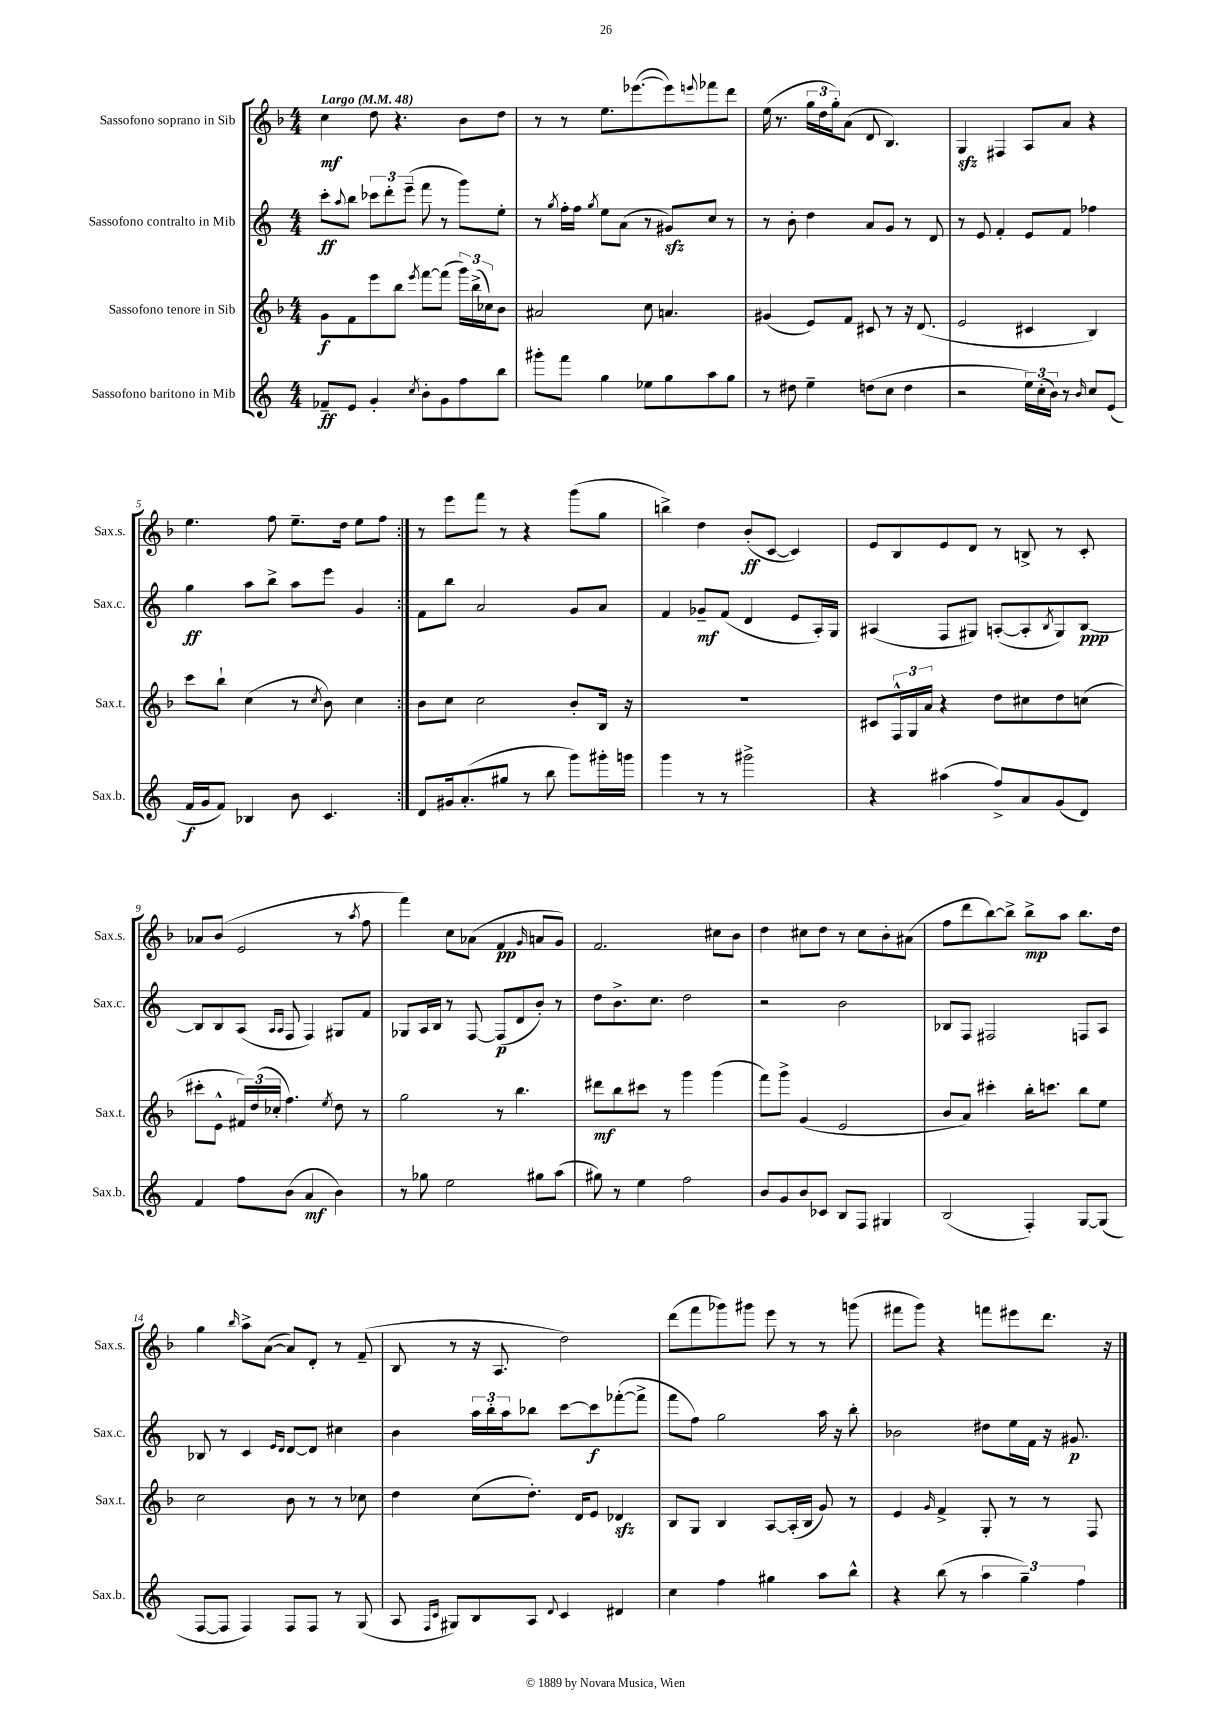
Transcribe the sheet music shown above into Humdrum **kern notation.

**kern	**kern	**kern	**kern
*staff4	*staff3	*staff2	*staff1
*clefG2	*clefG2	*clefG2	*clefG2
*k[]	*k[b-]	*k[]	*k[b-]
*M4/4	*M4/4	*M4/4	*M4/4
*MM48	*MM48	*MM48	*MM48
8f-~	8g	8ccc'	4cc
.	.	8qqaa	.
8e	8f	8bb	.
4g'	8eee	12ccc-	8dd
.	.	12ddd'	.
.	8bb-	.	4.r
.	.	(12eee~	.
8qcc	8qeee	.	.
8b'	[8fff	8fff	.
8g	(8fff]	8r	.
8ff	24ggg)	8ggg)	8b-
.	(24bb-^	.	.
.	24cc-)	.	.
8bb	8b-	8ee'	8dd
=	=	=	=
8ggg#'	2a#	8r	8r
.	.	8qgg	.
8fff	.	16ff'	8r
.	.	16ff	.
.	.	8qgg	.
4gg	.	8ee	8.ee
.	.	(8a	.
.	.	.	([8.eee-
8ee-	8cc	8r	.
8gg	4.a	8g#)	8eee-])
.	.	.	8qqeee
8aa	.	8cc	8fff-
8gg	.	8r	8ddd
=	=	=	=
8r	(4g#	8r	(16ee
.	.	.	8.r
8dd#	.	8b'	.
4ee~	8e)	4dd	24gg
.	.	.	24dd
.	.	.	24gg')
.	8f	.	(8a
(8dd	8c#	8a	8d
8cc	8r	8g	4.B-)
4dd	16r	8r	.
.	(8.d	.	.
.	.	8d	.
=	=	=	=
2r	2e	8r	4G
.	.	8e	.
.	.	4f'	4F#
24ee)	4c#	8e	8A
(24cc'	.	.	.
24b)	.	.	.
8r	.	8f	8a
16qqb	.	.	.
8cc	4B-)	4ff-	4r
(8e	.	.	.
=	=	=	=
16f	8ccc	4gg	4.ee
16g	.	.	.
8f)	8bb-`	.	.
4B-	(4cc	8aa	.
.	.	8bb^	8ff
8b	8r	8aa	8.ee~
.	8qcc	.	.
4.c	8b-)	8eee	.
.	.	.	16dd
.	4cc	4g	8ee
.	.	.	8ff
=:|!	=:|!	=:|!	=:|!
8d	8b-	8f	8r
16g#	8cc	8bb	8eee
(8.a'	.	.	.
.	2cc	2a	8fff
8gg#	.	.	8r
8r	.	.	4r
8bb	.	.	.
8ggg)	8b-'	8g	(8ggg
16ggg#'	16B-	8a	8gg
16ggg	16r	.	.
=	=	=	=
4ggg	1r	4f	4bb^)
8r	.	8g-~	4dd
8r	.	(8f	.
2ggg#^	.	4d	(8b-'
.	.	.	[8c
.	.	8e	4c])
.	.	16A')	.
.	.	16G	.
=	=	=	=
4r	8c#	(4A#	8e
.	24F^^	.	8B-
.	24G	.	.
.	24a	.	.
(4aa#	4r	8F	8e
.	.	8G#)	8d
8ff^)	8dd	([8A'	8r
8a	8cc#	8A']	8B^
.	.	8qB	.
(8g	8dd	8G#)	8r
8d)	(8cc	[8B	8c'
=	=	=	=
4f	8ccc#'	8B]	8a-
.	8e^^	8B	(8b-
8ff	24f#)	(8A	2e
.	(24dd	.	.
.	24cc-'	.	.
.	.	16qqA	.
.	.	16qqA	.
(8b	4.ff)	8F	.
4a	.	4F)	.
.	8qee	.	.
4b)	8dd	8G#	8r
.	.	.	8qaa
.	8r	8f	8ff
=	=	=	=
8r	2gg	8G-	4fff)
8gg-	.	16A	.
.	.	16B	.
2ee	.	8r	8cc
.	.	[8F	(8a-
.	8r	(8F]	4f
.	4.bb-	8d	.
.	.	.	16qqg
8gg#	.	8b')	8a
(8aa	.	8r	8g)
=	=	=	=
8gg#)	8ddd#	8dd	2.f
8r	8bb-	8.b^	.
4ee	8ccc#	.	.
.	.	8.cc	.
.	8r	.	.
2ff	4ggg	2dd	.
.	(4ggg	.	8cc#
.	.	.	8b-
=	=	=	=
8b	8fff)	2r	4dd
8g	8ggg^	.	.
8b	(4g	.	8cc#
8c-	.	.	8dd
8B	2e	2b	8r
8F	.	.	8cc#
4G#	.	.	8b-'
.	.	.	(8a#
=	=	=	=
(2B	8b-	8B-	8ff
.	8a)	8F	8ddd
.	4ccc#'	2F#	[8bb-)
.	.	.	8bb-^]
4F')	16bb-'	.	8bb-^
.	8.ccc	.	.
.	.	.	8aa
[8G	8bb-	8F	8.bb-
(8G]	8ee	8A	.
.	.	.	16dd
=	=	=	=
[8F	2cc	8B-	4gg
8F]	.	8r	.
.	.	.	16qqbb-
4F)	.	4c	8aa^
.	.	.	([8a
.	.	16qqe	.
.	.	16qqd	.
8F	8b-	[8d	8a])
8F	8r	8d]	8d'
8r	8r	4cc#	8r
(8G	8cc-	.	(8f~
=	=	=	=
8A	4dd	4b	8B-
16qqF	.	.	.
16qqc	.	.	.
8G#)	.	.	8r
8B	(8cc	24aa	16r
.	.	24bb'	.
.	.	.	8.A
.	.	24aa	.
8A	8.dd')	8bb-	.
8qqd	.	.	.
4c	.	[8ccc	2dd)
.	16d	.	.
.	8e	8ccc]	.
4d#	4d-	([8fff-'	.
.	.	8fff-^]	.
=	=	=	=
4cc	8B-	8fff	(8ddd
.	8G	8ff)	8fff
4ff	4B-	2gg	8ggg-)
.	.	.	8ggg#
4gg#	[8A	.	8eee
.	(16A']	.	8r
.	16B-	.	.
8aa	8g)	16aa	8r
.	.	16r	.
8bb^^	8r	8bb'	(8ggg
=	=	=	=
4r	4e	2b-	8fff#
.	.	.	8ggg)
.	16qqg	.	.
(8bb	4f^	.	4r
8r	.	.	.
6aa	8G'	8dd#	8fff
.	8r	16ee	8eee#
6gg~)	.	.	.
.	.	16f	.
.	8r	16r	8.ddd
.	.	8.g#	.
6ff	.	.	.
.	8F	.	.
.	.	.	16r
==	==	==	==
*-	*-	*-	*-
